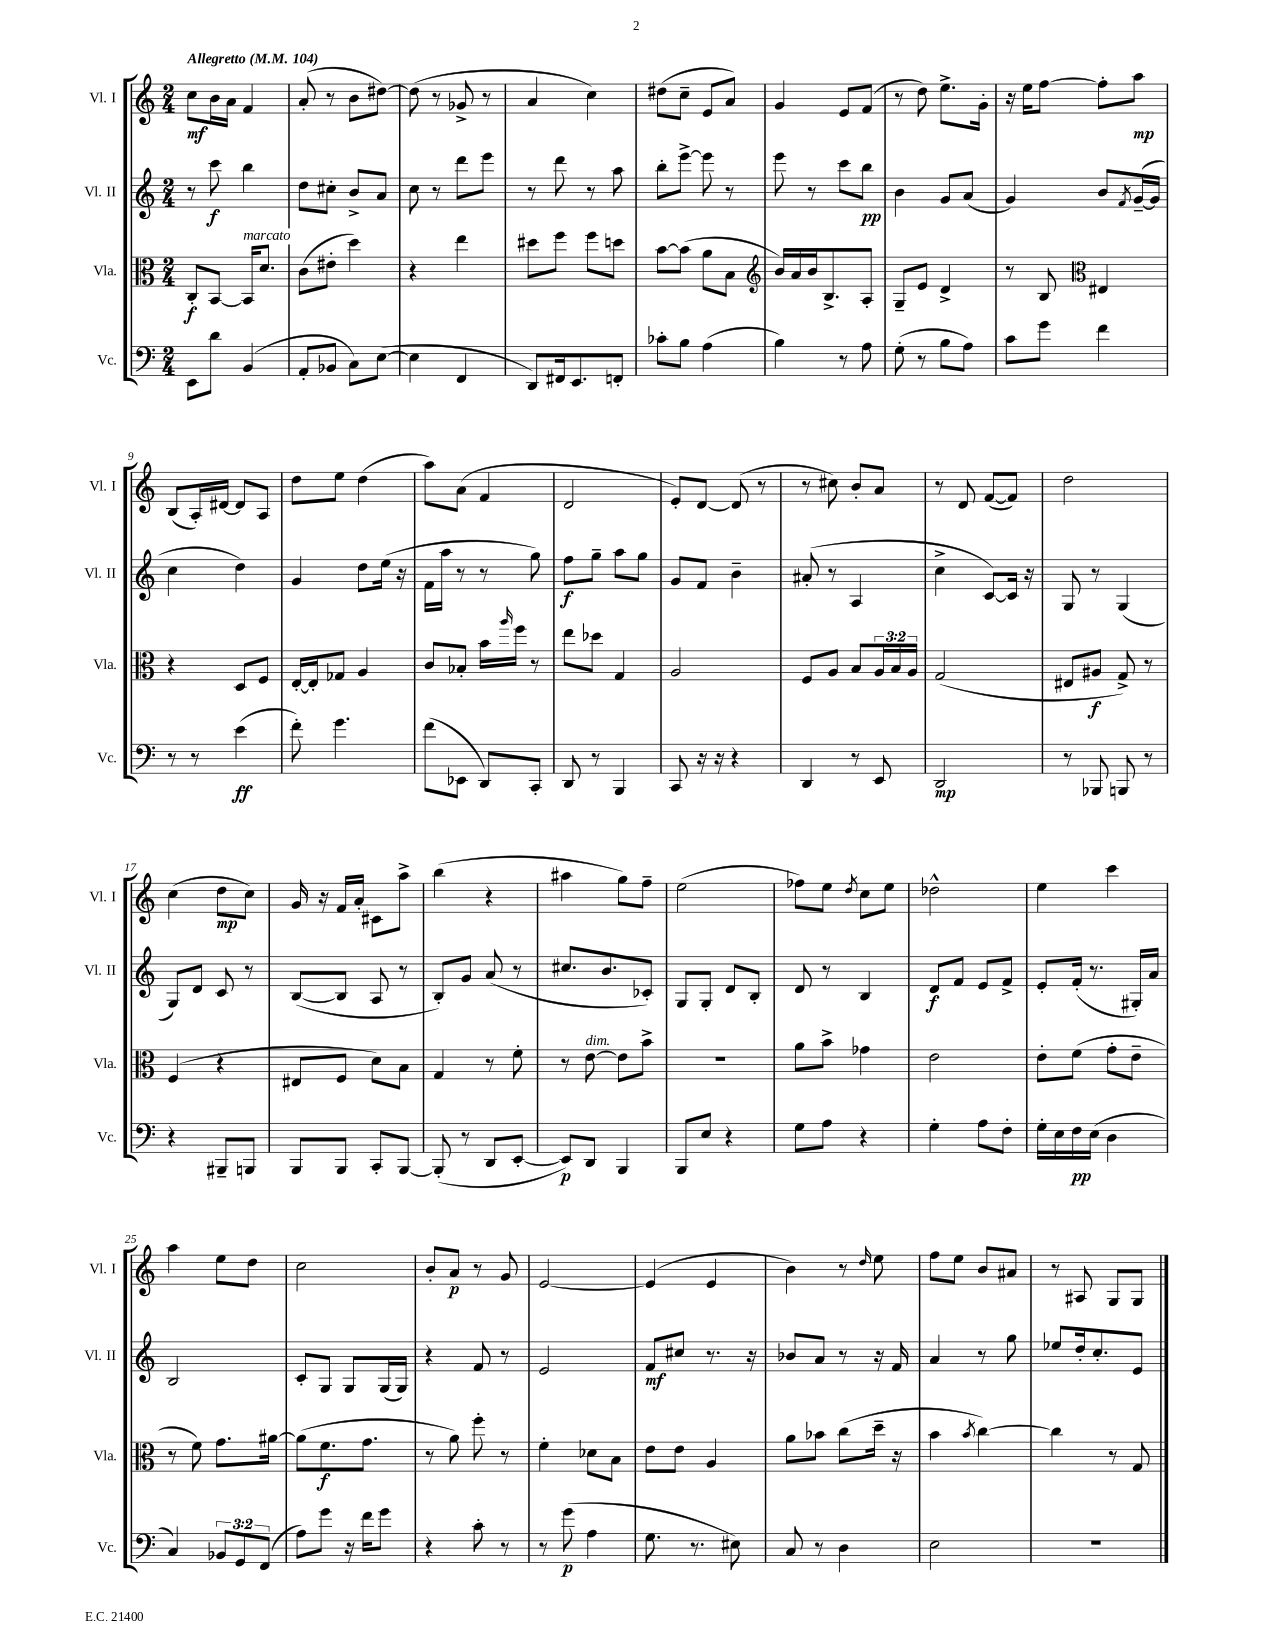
<<
\new StaffGroup <<
\new Staff = "s0" \with { instrumentName = "Vl. I" shortInstrumentName = "Vl. I" } {
    \clef treble \key c \major \numericTimeSignature \time 2/4 \tempo "Allegretto" 4 = 104
    c''8\mf b'16 a'16 f'4 |
    a'8-.( r8 b'8 dis''8~) |
    dis''8( r8 ges'8-> r8 |
    a'4 c''4) |
    dis''8( c''8-- e'8 a'8) |
    g'4 e'8 f'8( |
    r8 d''8) e''8.-> g'16-. |
    r16 e''16 f''8~ f''8-. a''8\mp |
    b8( a16-.) dis'16~ dis'8 a8 |
    d''8 e''8 d''4( |
    a''8) a'8( f'4 |
    d'2 |
    e'8-.) d'8~ d'8( r8 |
    r8 cis''8) b'8-. a'8 |
    r8 d'8 f'8~( f'8) |
    d''2 |
    c''4( d''8\mp c''8) |
    g'16 r16 f'16 a'16-. cis'8 a''8-> |
    b''4( r4 |
    ais''4 g''8) f''8-- |
    e''2( |
    fes''8) e''8 \acciaccatura { d''8 } c''8 e''8 |
    des''2-^ |
    e''4 c'''4 |
    a''4 e''8 d''8 |
    c''2 |
    b'8-. a'8\p r8 g'8 |
    e'2~ |
    e'4( e'4 |
    b'4) r8 \grace { d''16 } e''8 |
    f''8 e''8 b'8 ais'8 |
    r8 ais8 g8 g8 \bar "|." |
}
\new Staff = "s1" \with { instrumentName = "Vl. II" shortInstrumentName = "Vl. II" } {
    \clef treble \key c \major \numericTimeSignature \time 2/4
    r8 c'''8\f b''4 |
    d''8 cis''8-. b'8-> a'8 |
    c''8 r8 d'''8 e'''8 |
    r8 d'''8 r8 a''8 |
    b''8-. e'''8~-> e'''8 r8 |
    e'''8 r8 c'''8 b''8\pp |
    b'4 g'8 a'8( |
    g'4) b'8 \acciaccatura { f'8 } g'16~--( g'16 |
    c''4 d''4) |
    g'4 d''8 e''16( r16 |
    f'16 a''16 r8 r8 g''8) |
    f''8\f g''8-- a''8 g''8 |
    g'8 f'8 b'4-- |
    ais'8-.( r8 a4 |
    c''4-> c'8~) c'16 r16 |
    g8 r8 g4( |
    g8) d'8 c'8 r8 |
    b8~( b8 a8 r8 |
    b8-.) g'8 a'8( r8 |
    cis''8. b'8. ces'8-.) |
    g8 g8-. d'8 b8-. |
    d'8 r8 b4 |
    d'8\f f'8 e'8 f'8-> |
    e'8-. f'16-.( r8. gis16-.) a'16 |
    b2 |
    c'8-. g8 g8 g16( g16) |
    r4 f'8 r8 |
    e'2 |
    f'8\mf cis''8 r8. r16 |
    bes'8 a'8 r8 r16 f'16 |
    a'4 r8 g''8 |
    ees''8 d''16-. c''8.-. e'8 \bar "|." |
}
\new Staff = "s2" \with { instrumentName = "Vla." shortInstrumentName = "Vla." } {
    \clef alto \key c \major \numericTimeSignature \time 2/4 \override Staff.TupletNumber.text = #tuplet-number::calc-fraction-text
    c8-.\f b,8~ b,16^\markup { \italic "marcato" } d'8. |
    c'8( eis'8-. d''4) |
    r4 e''4 |
    dis''8 f''8 f''8 d''8 |
    b'8~ b'8( a'8 b8 |
    \clef treble b'16) a'16 b'16 b8.-> a8-. |
    g8-- e'8 d'4-> |
    r8 b8 \clef alto eis4 |
    r4 d8 f8 |
    e16~-. e16-. ges8 a4 |
    c'8 bes8-. b'16 \grace { a''16 } f''16 r8 |
    e''8 des''8 g4 |
    a2 |
    f8 a8 b8 \tuplet 3/2 { a16 b16 a16 } |
    g2( |
    eis8 ais8\f g8->) r8 |
    f4( r4 |
    eis8 f8 d'8) b8 |
    g4 r8 f'8-. |
    r8 e'8~^\markup { \italic "dim." } e'8 b'8-> |
    R2 |
    a'8 b'8-> ges'4 |
    e'2 |
    e'8-. f'8( g'8-. e'8-- |
    r8 f'8) g'8. ais'16~ |
    ais'8( f'8.\f g'8. |
    r8 a'8) f''8-. r8 |
    f'4-. des'8 b8 |
    e'8 e'8 a4 |
    a'8 bes'8 c''8( d''16-- r16 |
    b'4 \acciaccatura { b'8 } c''4~) |
    c''4 r8 g8 \bar "|." |
}
\new Staff = "s3" \with { instrumentName = "Vc." shortInstrumentName = "Vc." } {
    \clef bass \key c \major \numericTimeSignature \time 2/4 \override Staff.TupletNumber.text = #tuplet-number::calc-fraction-text
    e,8 d'8 b,4( |
    a,8-. bes,8 c8) e8~( |
    e4 f,4 |
    d,8) fis,16 e,8. f,8-. |
    ces'8-. b8 a4( |
    b4) r8 a8 |
    g8-.( r8 b8 a8) |
    c'8 g'8 f'4 |
    r8 r8 e'4\ff( |
    f'8-.) g'4. |
    f'8( ees,8 d,8) c,8-. |
    d,8 r8 b,,4 |
    c,8 r16 r16 r4 |
    d,4 r8 e,8 |
    d,2\mp |
    r8 bes,,8 b,,8 r8 |
    r4 bis,,8-- b,,8 |
    b,,8 b,,8 c,8-. b,,8~ |
    b,,8-.( r8 d,8 e,8~-. |
    e,8\p) d,8 b,,4 |
    b,,8 e8 r4 |
    g8 a8 r4 |
    g4-. a8 f8-. |
    g16-. e16 f16\pp e16( d4 |
    c4) \tuplet 3/2 { bes,8 g,8 f,8( } |
    a8) g'8 r16 f'16 g'8 |
    r4 c'8-. r8 |
    r8 g'8\p( a4 |
    g8. r8. eis8) |
    c8 r8 d4 |
    e2 |
    R2 \bar "|." |
}
>>
>>
